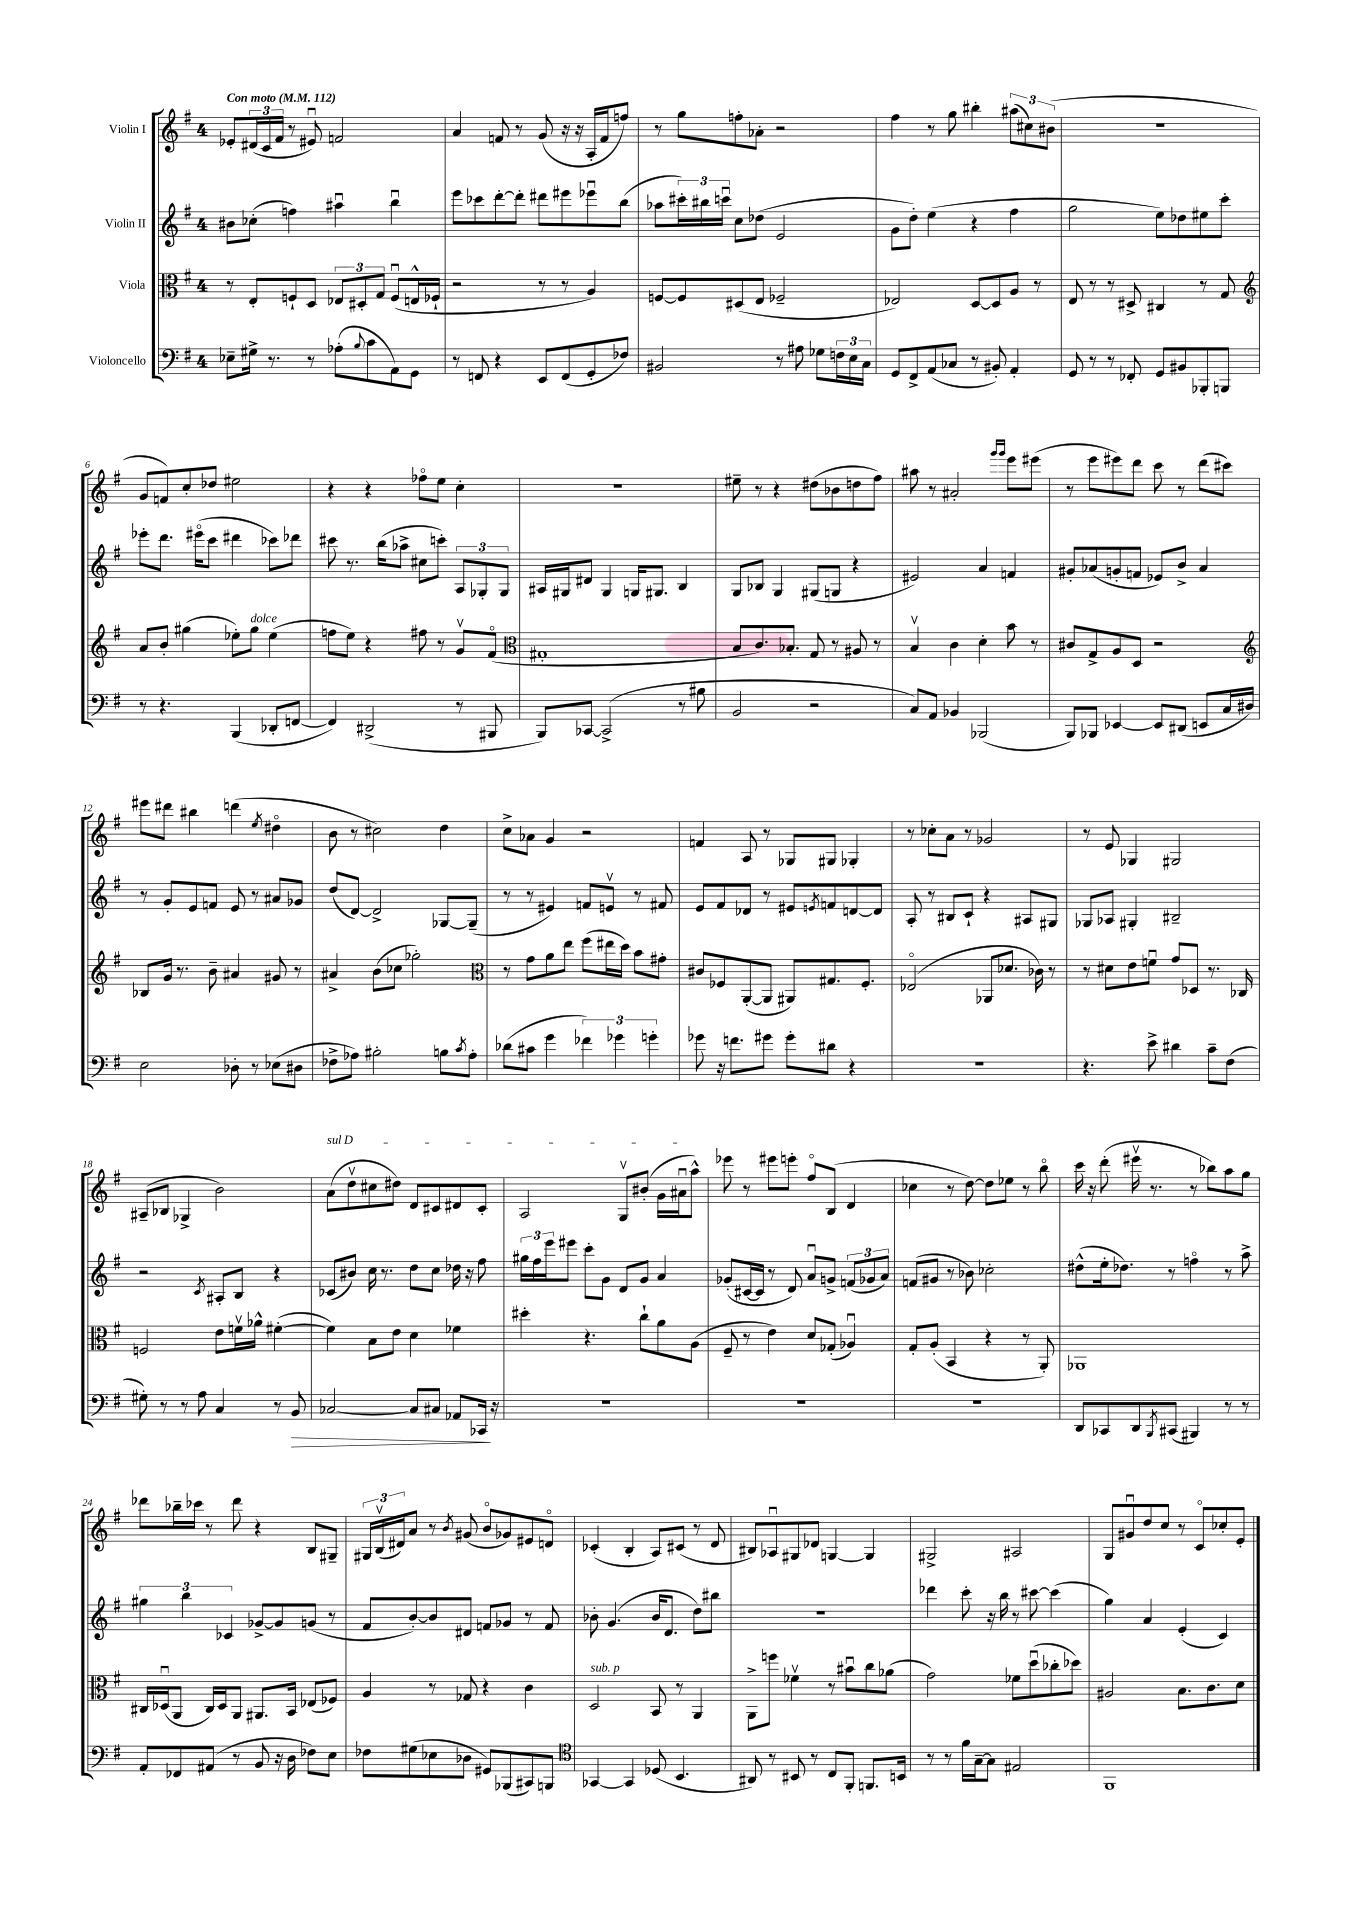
<<
\new StaffGroup <<
\new Staff = "s0" \with { instrumentName = "Violin I" } {
    \clef treble \key g \major \once \override Staff.TimeSignature.style = #'single-digit \time 4/4 \tempo "Con moto" 4 = 112
    ees'8-. \tuplet 3/2 { dis'16( c'16 fis'16 } r8 eis'8\downbow) f'2 |
    a'4 f'8 r8 g'8( r16 r16 a16-. f'16 f''8) |
    r8 g''8 f''8-. aes'8-. r2 |
    fis''4 r8 g''8 bis''4-. \tuplet 3/2 { ais''8( cis''8) bis'8( } |
    r1 |
    g'8 f'8) c''8-. des''8 eis''2 |
    r4 r4 fes''8\flageolet e''8 c''4-. |
    r1 |
    eis''8-- r8 r4 dis''8( bes'8 d''8 fis''8) |
    ais''8 r8 ais'2-. \grace { g'''16 g'''16 } e'''8 eis'''8( |
    r8 e'''8 eis'''8) d'''8 c'''8 r8 d'''8( cis'''8) |
    eis'''8 dis'''8 bis''4 d'''4( \acciaccatura { e''8 } dis''4\flageolet |
    b'8 r8 cis''2) d''4 |
    c''8-> aes'8 g'4 r2 |
    f'4 a8 r8 ges8 gis8 ges4-. |
    r8 ces''8-. a'8 r8 ges'2 |
    r8 e'8 ges4 gis2 |
    ais8--( bes8 ges4-> b'2) |
    \once \override TextSpanner.bound-details.left.text = \markup { \italic "sul D" } a'8\startTextSpan( d''8\upbow cis''8 dis''8) d'8 cis'8 dis'8 cis'8-. |
    a2 g8\upbow bis'8-.( g'16 ais'16\downbow a''8-^\stopTextSpan) |
    ees'''8 r8 eis'''8 e'''8-. fis''8\flageolet b8( d'4 |
    ces''4 r8 d''8~) d''8 ees''8 r8 b''8\flageolet |
    c'''16 r16 d'''8-.( eis'''16\upbow r8. r8 bes''8) a''8 g''8 |
    des'''8 bes''16-- ces'''16 r8 des'''8 r4 b8 gis8-- |
    \tuplet 3/2 { gis16 b16\upbow( dis'16) } a'8 r8 \acciaccatura { b'8 } gis'8( b'8\flageolet ges'8) eis'8 d'8\flageolet |
    ces'4-.( b4-. a8) cis'8( r8 d'8 |
    bis8) aes8\downbow gis8 des'8 g4~ g4 |
    gis2-> ais2 |
    g8 gis'8\downbow d''8 c''8 r8 c'8\flageolet ces''8-. e'8-. \bar "|." |
}
\new Staff = "s1" \with { instrumentName = "Violin II" } {
    \clef treble \key g \major \once \override Staff.TimeSignature.style = #'single-digit \time 4/4
    bis'8 ces''8-.( f''4) ais''4\downbow b''4\downbow |
    e'''8 ces'''8 d'''8~-. d'''8-. dis'''8 eis'''8 ees'''8\downbow b''8( |
    aes''8 \tuplet 3/2 { cis'''16-.) bis''16 c'''16\downbow } c''8 des''8( e'2 |
    g'8 d''8-.) e''4( r4 fis''4 |
    g''2 e''8) des''8 eis''8 c'''8-. |
    ees'''8-. d'''8. eis'''16\flageolet( c'''8 dis'''4 ces'''8) des'''8 |
    cis'''8 r8. b''16( aes''8-> cis''8 c'''8-.) \tuplet 3/2 { a8 ges8-. ges8 } |
    ais16 gis16 dis'8 gis4 g16 gis8. b4 |
    g8 bes8 g4 gis8( g8 r4 |
    eis'2) a'4 f'4 |
    gis'8-. aes'8( g'8-. f'8 ees'8) b'8-> aes'4 |
    r8 g'8-. e'8 f'8 e'8 r8 ais'8 ges'8 |
    d''8( d'8~) d'2-> ges8~ ges8--( |
    r8 r8 eis'4) f'8 e'8\upbow r8 fis'8 |
    e'8 fis'8 des'8 r8 eis'8 \acciaccatura { e'8 } f'8 d'8~ d'8 |
    a8-. r8 bis8 c'8-! r4 ais8 gis8 |
    ges8 aes8 gis4-. bis2-- |
    r2 \acciaccatura { c'8 } ais8-. b8 r4 |
    ces'8( bis'8) c''16 r8. d''8 c''8 des''16 r16 fis''8 |
    \tuplet 3/2 { gis''16 fis''16 e'''16 } eis'''8 c'''8-. g'8 d'8 g'8 a'4 |
    ges'8-.( cis'16~ cis'16 r8 d'8) a'8\downbow g'8-> \tuplet 3/2 { f'8( ges'8 a'8) } |
    f'8( gis'8 r8 bes'8) ces''2-. |
    dis''8-^( e''16-. des''8.) r8 f''4\flageolet r8 a''8-> |
    \tuplet 3/2 { gis''4 b''4 ces'4 } ges'8~-> ges'8 g'8( r8 |
    fis'8 b'8~-.) b'8 dis'8 f'8 ges'8 r8 f'8 |
    bes'8-. g'4.( bes'16 d'8. d''8) bis''8 |
    R1 |
    des'''4 c'''8-. r16 b''16 r8 cis'''8~ cis'''4( |
    g''4) a'4 e'4-.( c'4) \bar "|." |
}
\new Staff = "s2" \with { instrumentName = "Viola" } {
    \clef alto \key g \major \once \override Staff.TimeSignature.style = #'single-digit \time 4/4
    r8 e8-. f8-! d8 \tuplet 3/2 { ees8 dis8-. g8 } f8\downbow( e16-^ fes16-! |
    r2 r8 r8 a4) |
    f8~ f8 dis8( e8 fes2-- |
    ees2) d8~ d8 a8 r8 |
    e8 r8 r8 dis8-> cis4 r8 g8 |
    \clef treble a'8 b'8-. gis''4( ees''8-.) gis''8^\markup { \italic "dolce" } ees''4( |
    f''8 e''8) r4 fis''8 r8 g'8\upbow fis'8\flageolet( |
    \clef alto gis1-. |
    b8 c'8.) bes8.-. g8 r8 ais8 r8 |
    b4\upbow c'4 d'4-. b'8 r8 |
    cis'8 g8-> a8 d8 r2 |
    \clef treble bes8 g'16 r8. b'8-- ais'4 gis'8 r8 |
    ais'4-> b'8( ces''8 ges''2-.) |
    \clef alto r8 g'8 a'8 e''8 fis''8( eis''16 d''16) b'8 gis'8-. |
    cis'8 fes8 a,8~-.( a,8 ais,8) gis8. fes8.-. |
    ees2\flageolet( aes,8 des'8. ces'16) r8 |
    r8 dis'8 e'8 f'8\downbow g'8 des8 r8. ces16 |
    f2 e'8 f'16\upbow aes'16-^ fis'4~-.( |
    fis'4) b8 e'8 d'4 fes'4 |
    dis''4-. r4. c''8-! a'8 a8( |
    fis8-- r8 e'4) d'8 ges8-.( aes4\downbow) |
    g8-. a8-.( b,4 r4 r8 a,8-.) |
    aes,1 |
    cis16 des16\downbow( a,8 cis16) des16 a,8 ais,8. b,16 ees8( fes8) |
    a4 r8 ges8 r4 c'4 |
    d2^\markup { \italic "sub. p" } b,8 r8 a,4 |
    a,8-> f''8 fes'4\upbow r8 bis'8\downbow c''8 aes'8( |
    g'2) fes'8 d''8\downbow( ces''8-. des''8) |
    ais2 b8. c'8. d'8 \bar "|." |
}
\new Staff = "s3" \with { instrumentName = "Violoncello" } {
    \clef bass \key g \major \once \override Staff.TimeSignature.style = #'single-digit \time 4/4
    ees8-- gis16-> r8. r8 aes8-.( \appoggiatura { b8 } c'8 a,8) g,8 |
    r8 f,8 r4 e,8 f,8( g,8-. fes8) |
    bis,2 r8 ais8 ges8 \tuplet 3/2 { f16 e16 c16 } |
    g,8 fis,8-> a,8( ces8 r8 bis,8-.) a,4-. |
    g,8 r8 r8 fes,8-. g,8 bis,8 bes,,8-. b,,8 |
    r8 r4. b,,4( des,8-. f,8~ |
    f,4) dis,2->( r8 bis,,8 |
    b,,8) ces,8~ ces,2->( r8 bis8 |
    b,2 r2 |
    c8) a,8 bes,4 bes,,2( |
    b,,8) bes,,8 ees,4~ ees,8 dis,8( e,8 c16 dis16) |
    e2 des8-. r8 ees8( dis8 |
    fes8-> aes8) bis2-. b8 \acciaccatura { c'8 } aes8-. |
    des'8( cis'8 g'4 \tuplet 3/2 { fes'4) ges'4 g'4-. } |
    ges'8 r16 f'8. gis'8 gis'8-. dis'8 r4 |
    R1 |
    r4. e'8-> dis'4 c'8-- fis8( |
    gis8-.) r8 r8 a8 c4 r8 b,8\> |
    ces2~ ces8 cis8 aes,8 ces,16\! r16 |
    R1 |
    R1 |
    R1 |
    d,8 ces,8 d,8 \acciaccatura { b,,8 } cis,8( bis,,4) r8 r8 |
    a,8-. fes,8 ais,8( r8 b,8 r16 d16 fes8) e8 |
    fes8 gis8( ees8 des8 gis,8) bes,,8( cis,8) b,,8 |
    \clef tenor ges,4~ ges,4 des8( b,4. |
    ais,8) r8 bis,8 r8 c8 fis,8-. f,8. b,16 |
    r8 r8 fis'16 g16~-- g8 eis2 |
    fis,1 \bar "|." |
}
>>
>>
